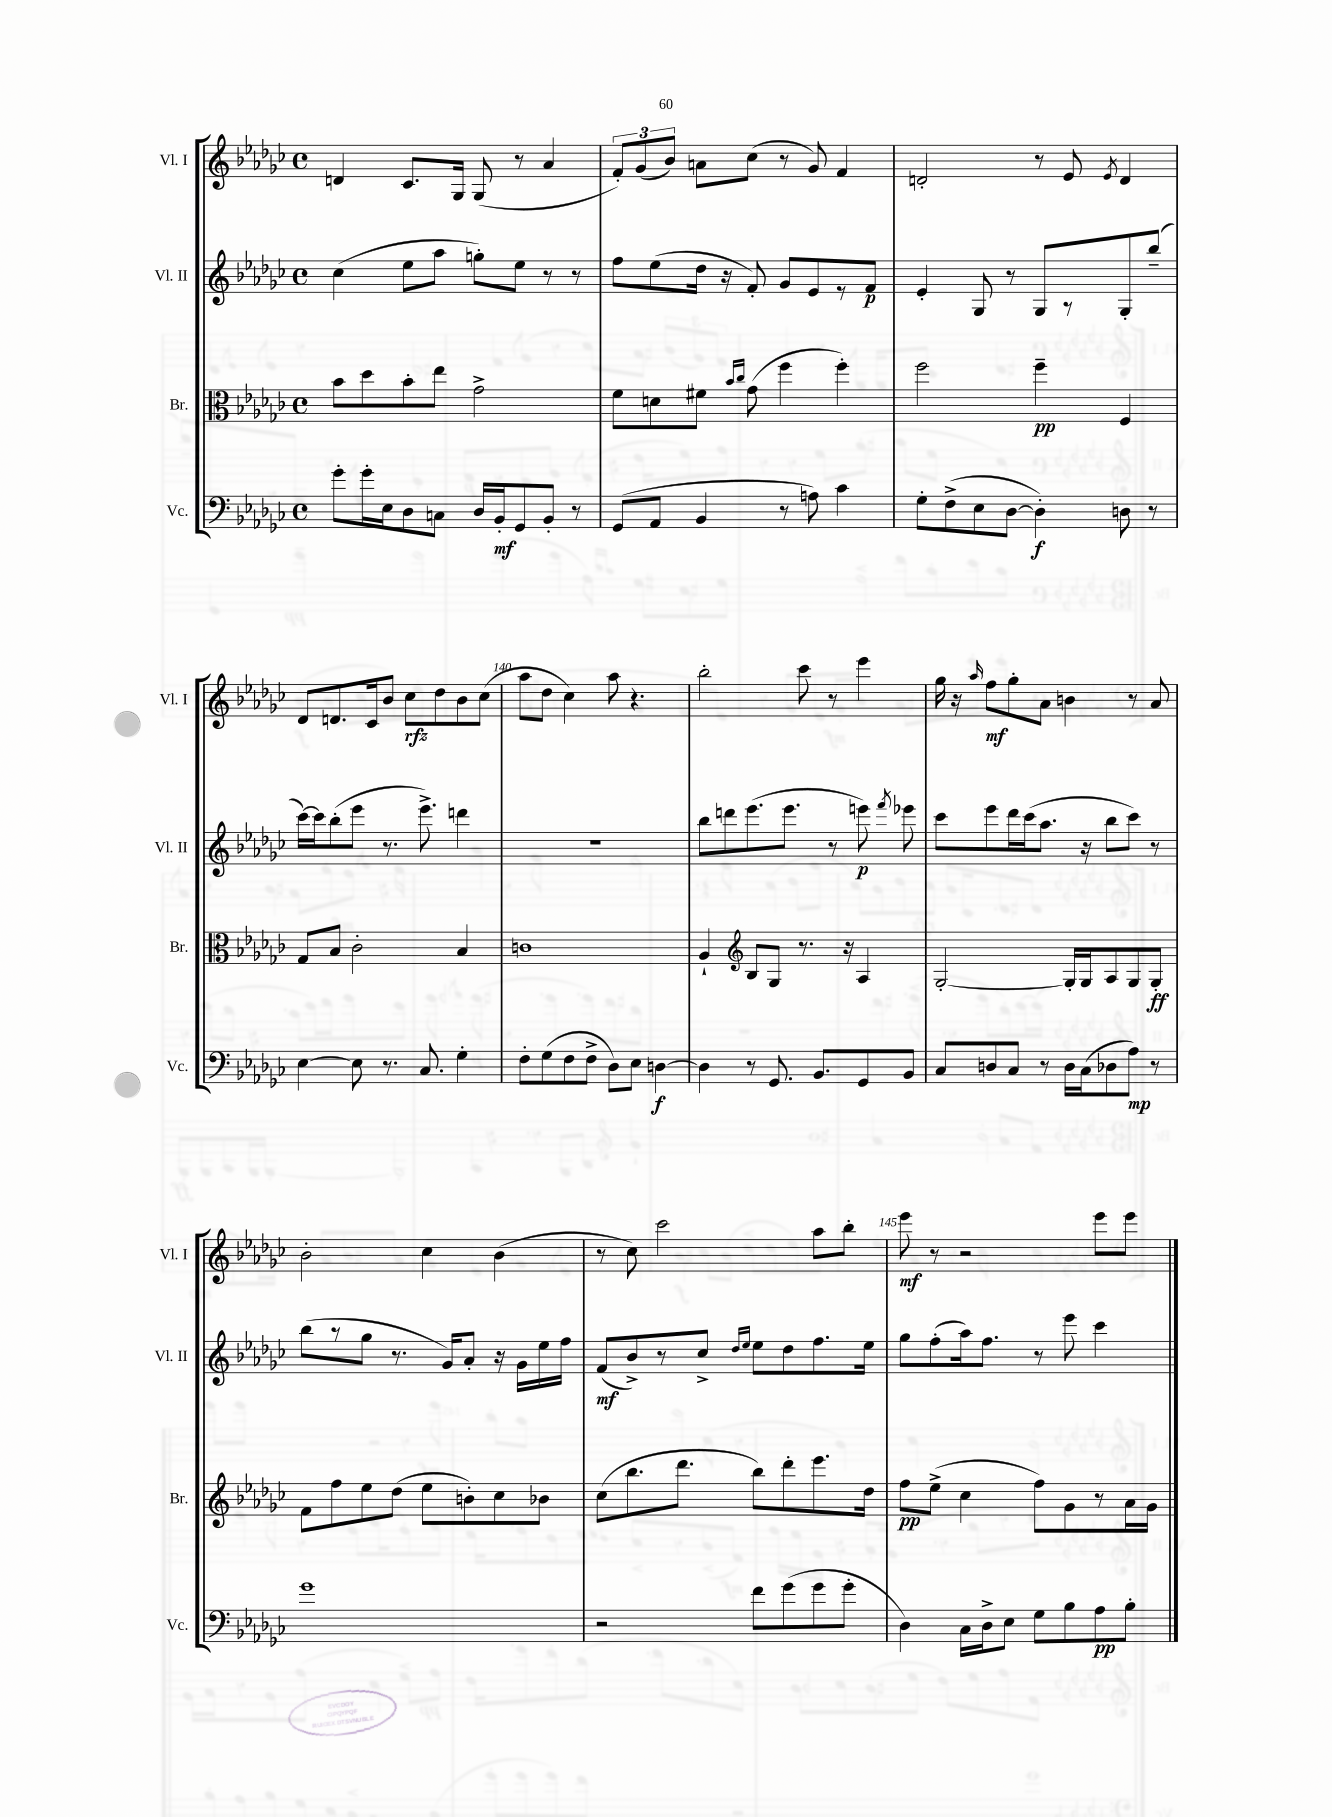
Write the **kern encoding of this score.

**kern	**dynam	**kern	**dynam	**kern	**dynam	**kern	**dynam
*part4	*part4	*part3	*part3	*part2	*part2	*part1	*part1
*staff4	*staff4	*staff3	*staff3	*staff2	*staff2	*staff1	*staff1
*I"Vc.	*	*I"Br.	*	*I"Vl. II	*	*I"Vl. I	*
*I'Vc.	*	*I'Br.	*	*I'Vl. II	*	*I'Vl. I	*
*clefF4	*	*clefC3	*	*clefG2	*	*clefG2	*
*k[b-e-a-d-g-c-]	*	*k[b-e-a-d-g-c-]	*	*k[b-e-a-d-g-c-]	*	*k[b-e-a-d-g-c-]	*
*M4/4	*	*M4/4	*	*M4/4	*	*M4/4	*
*met(c)	*	*met(c)	*	*met(c)	*	*met(c)	*
=136	=136	=136	=136	=136	=136	=136	=136
8g-'\L	.	8b-\L	.	(4cc-\	.	4dn/	.
16g-'\L	.	8dd-\	.	.	.	.	.
16E-\J	.	.	.	.	.	.	.
8D-\	.	8b-'\	.	8ee-\L	.	8.c-/L	.
8Cn\J	.	8ee-\J	.	8aa-\J	.	.	.
.	.	.	.	.	.	16G-/Jk	.
16D-/LL	.	2g-^\	.	8ggn'\L)	.	(8G-/	.
16BB-'/J	mf	.	.	.	.	.	.
8GG-/	.	.	.	8ee-\J	.	8r	.
8BB-'/J	.	.	.	8r	.	4a-/	.
8r	.	.	.	8r	.	.	.
=137	=137	=137	=137	=137	=137	=137	=137
(8GG-/L	.	8f\L	.	8ff\L	.	12f'/L)	.
.	.	.	.	.	.	(12g-/	.
8AA-/J	.	8dn\	.	(8ee-\	.	.	.
.	.	.	.	.	.	12b-/J)	.
4BB-/	.	8f#X\J	.	16dd-\Jk	.	8an\L	.
.	.	.	.	16r	.	.	.
.	.	16qqb-/LL	.	.	.	.	.
.	.	16qqcc-/JJ	.	.	.	.	.
.	.	(8g-\	.	8f'/)	.	(8cc-\J	.
8r	.	4ff\	.	8g-/L	.	8r	.
8An\)	.	.	.	8e-/	.	8g-/)	.
4c-\	.	4ff'\)	.	8r	.	4f/	.
.	.	.	.	8f/J	p	.	.
=138	=138	=138	=138	=138	=138	=138	=138
8G-'\L	.	2ff\	.	4e-'/	.	2dn'/	.
(8F^\	.	.	.	.	.	.	.
8E-\	.	.	.	8G-/	.	.	.
[8D-\J	.	.	.	8r	.	.	.
4D-'\])	f	4ff~\	pp	8G-/L	.	8r	.
.	.	.	.	8r	.	8e-/	.
.	.	.	.	.	.	8qe-/	.
8Dn\	.	4F/	.	8G-'/	.	4d/	.
8r	.	.	.	(8bb-~/J	.	.	.
!!LO:LB:g=z
=139	=139	=139	=139	=139	=139	=139	=139
[4E-\	.	8G-/L	.	[16ccc-\LL)	.	8d-/L	.
.	.	.	.	16ccc-\J]	.	.	.
.	.	8B-/J	.	(8bb-'\	.	8.dn/	.
8E-\]	.	2c-'\	.	8eee-\J	.	.	.
.	.	.	.	.	.	16c-/k	.
8.r	.	.	.	8.r	.	8b-/J	.
.	.	.	.	.	.	8cc-\L	rfz
8.C-/	.	.	.	8.eee-^\)	.	.	.
.	.	.	.	.	.	8dd-\	.
4G-'\	.	4B-/	.	4dddn\	.	8b-\	.
.	.	.	.	.	.	(8cc-\J	.
=140	=140	=140	=140	=140	=140	=140	=140
8F'\L	.	1cn	.	1r	.	8aa-\L	.
(8G-\	.	.	.	.	.	8dd-\J	.
8F\	.	.	.	.	.	4cc-\)	.
8F^\J	.	.	.	.	.	.	.
8D-\L)	.	.	.	.	.	8aa-\	.
8E-\J	.	.	.	.	.	4.r	.
[4Dn\	f	.	.	.	.	.	.
=141	=141	=141	=141	=141	=141	=141	=141
4D\]	.	4A-`/	.	8bb-\L	.	2bb-'\	.
.	.	.	.	8dddn\	.	.	.
*	*	*clefG2	*	*	*	*	*
8r	.	8B-/L	.	(8.eee-\	.	.	.
8.GG-/	.	8G-/J	.	.	.	.	.
.	.	.	.	8.eee-\J	.	.	.
.	.	8.r	.	.	.	8ccc-\	.
8.BB-/L	.	.	.	.	.	.	.
.	.	.	.	8r	.	8r	.
.	.	16r	.	.	.	.	.
8GG-/	.	4A-/	.	8eeen\)	p	4eee-\	.
.	.	.	.	8qfff/	.	.	.
8BB-/J	.	.	.	8eee-X\	.	.	.
=142	=142	=142	=142	=142	=142	=142	=142
8C-/L	.	[2G-'/	.	8ccc-\L	.	16gg-\	.
.	.	.	.	.	.	16r	.
.	.	.	.	.	.	16qqaa-/	.
8Dn/	.	.	.	8eee-\	.	8ff\L	mf
8C-/J	.	.	.	16ddd-\L	.	8gg-'\	.
.	.	.	.	(16ccc-\J	.	.	.
8r	.	.	.	8.aa-\J	.	8a-\J	.
16D\LL	.	16G-'/LL]	.	.	.	4bn\	.
(16C-\J	.	16G-/J	.	16r	.	.	.
8D-X\	.	8A-/	.	8bb-\L	.	.	.
8A-\J)	mp	8G-/	.	8ccc-\J)	.	8r	.
8r	.	8G-'/J	ff	8r	.	8a-/	.
!!LO:LB:g=z
=143	=143	=143	=143	=143	=143	=143	=143
1g-	.	8f\L	.	(8bb-\L	.	2b-'\	.
.	.	8ff\	.	8r	.	.	.
.	.	8ee-\	.	8gg-\J	.	.	.
.	.	(8dd-\J	.	8.r	.	.	.
.	.	8ee-\L	.	.	.	4cc-\	.
.	.	.	.	16g-/KL)	.	.	.
.	.	8bn'\)	.	8a-'/J	.	.	.
.	.	8cc-\	.	16r	.	(4b-\	.
.	.	.	.	16g-\LL	.	.	.
.	.	8b-X\J	.	16ee-\	.	.	.
.	.	.	.	16ff\JJ	.	.	.
=144	=144	=144	=144	=144	=144	=144	=144
2r	.	(8cc-\L	.	(8f/L	mf	8r	.
.	.	8.bb-\	.	8b-^/)	.	8cc-\)	.
.	.	.	.	8r	.	2ccc-\	.
.	.	8.ddd-\J	.	.	.	.	.
.	.	.	.	8cc-^/J	.	.	.
.	.	.	.	16qqdd-/LL	.	.	.
.	.	.	.	16qqee-/JJ	.	.	.
8f\L	.	8bb-\L)	.	8ee-\L	.	.	.
(8g-\	.	8ddd-'\	.	8dd-\	.	.	.
8g-\	.	8.eee-\	.	8.ff\	.	8aa-\L	.
8g-'\J	.	.	.	.	.	8bb-'\J	.
.	.	16dd-\Jk	.	16ee-\Jk	.	.	.
=145	=145	=145	=145	=145	=145	=145	=145
4D-\)	.	8ff\L	pp	8gg-\L	.	8eee-\	mf
.	.	(8ee-^\J	.	(8ff'\	.	8r	.
16C-\LL	.	4cc-\	.	16aa-\k)	.	2r	.
16D-^\J	.	.	.	8.ff\J	.	.	.
8E-\J	.	.	.	.	.	.	.
8G-\L	.	8ff\L)	.	8r	.	.	.
8B-\	.	8g-\	.	8eee-\	.	.	.
8A-\	pp	8r	.	4ccc-\	.	8eee-\L	.
8B-'\J	.	16a-\L	.	.	.	8eee-\J	.
.	.	16g-\JJ	.	.	.	.	.
==	==	==	==	==	==	==	==
*-	*-	*-	*-	*-	*-	*-	*-
